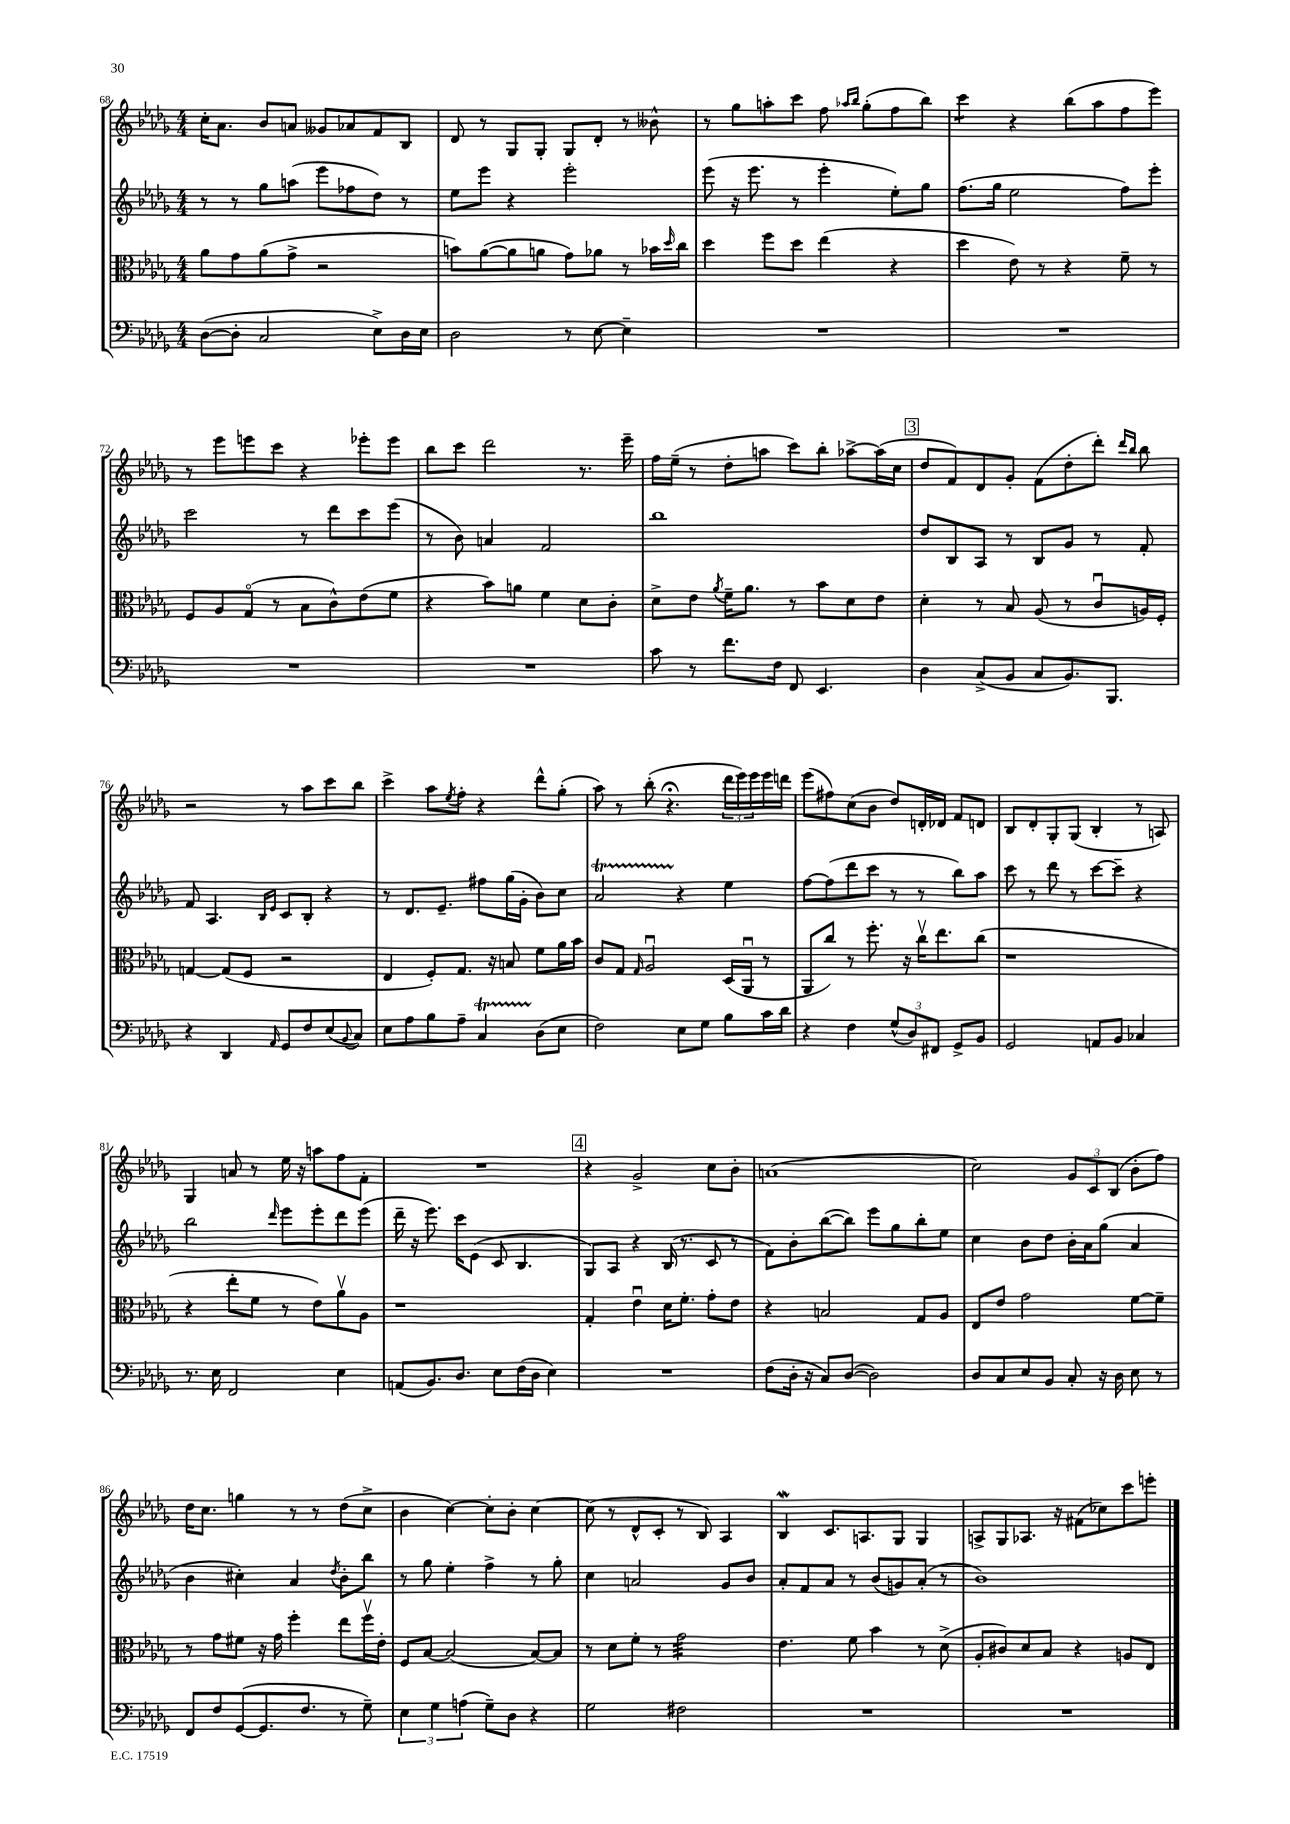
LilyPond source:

<<
\new StaffGroup <<
\new Staff = "s0" {
    \clef treble \key des \major \numericTimeSignature \time 4/4
    c''16-. aes'8. bes'8 a'8 geses'8 aes'8 f'8 bes8 |
    des'8 r8 ges8 ges8-. ges8 des'8-. r8 beses'8-^ |
    r8 ges''8 a''8-. c'''8 f''8 \grace { aes''16 bes''16 } ges''8-.( f''8 bes''8) |
    c'''4:8 r4 bes''8( aes''8 f''8 ees'''8) |
    r8 ees'''8 e'''8 c'''8 r4 ees'''8-. ees'''8 |
    bes''8 c'''8 des'''2 r8. ees'''16-- |
    f''16 ees''16--( r8 des''8-. a''8 c'''8) bes''8-. aes''8~-> aes''16( c''16 |
    \mark \markup { \box "3" } des''8 f'8) des'8 ges'8-. f'8( des''8-. des'''8-.) \grace { des'''16 bes''16 } bes''8 |
    r2 r8 aes''8 c'''8 bes''8 |
    c'''4-> aes''8 \acciaccatura { ees''8 } f''8-. r4 des'''8-^ ges''8-.( |
    aes''8) r8 bes''8-.( r4.\fermata \tuplet 3/2 { des'''16 ees'''16) ees'''16 } ees'''16 d'''16 |
    ees'''8( fis''8) c''8( bes'8 des''8) d'16-. des'16 f'8 d'8 |
    bes8 des'8-. ges8-. ges8( bes4-. r8 a8) |
    ges4 a'8 r8 ees''16 r16 a''8 f''8 f'8-. |
    R1 |
    \mark \markup { \box "4" } r4 ges'2-> c''8 bes'8-. |
    a'1( |
    c''2) \tuplet 3/2 { ges'8 c'8 bes8( } bes'8-. f''8) |
    des''16 c''8. g''4 r8 r8 des''8( c''8-> |
    bes'4 c''4~) c''8-. bes'8-. c''4~ |
    c''8( r8 des'8-^ c'8-. r8 bes8) aes4 |
    bes4\mordent c'8. a8. ges8 ges4 |
    a8-> ges8 aes8. r16 fis'8( ces''8) c'''8 e'''8-. \bar "|." |
}
\new Staff = "s1" {
    \clef treble \key des \major \numericTimeSignature \time 4/4
    r8 r8 ges''8 a''8( ees'''8 fes''8 des''8) r8 |
    ees''8 ees'''8 r4 ees'''2-. |
    ees'''8( r16 ees'''8. r8 ees'''4-. ees''8-.) ges''8 |
    f''8.( ges''16 ees''2 f''8) ees'''8-. |
    c'''2 r8 des'''8 c'''8 ees'''8( |
    r8 bes'8) a'4 f'2 |
    bes''1 |
    \mark \markup { \box "3" } des''8 bes8 aes8 r8 bes8 ges'8 r8 f'8-. |
    f'8 aes4. \grace { bes16 ees'16 } c'8 bes8-. r4 |
    r8 des'8. ees'8.-- fis''8 ges''16( ges'16-. bes'8) c''8 |
    aes'2\startTrillSpan r4\stopTrillSpan ees''4 |
    f''8~ f''8( des'''8 c'''8 r8 r8 bes''8) aes''8 |
    c'''8 r8 des'''8 r8 c'''8~ c'''8-- r4 |
    bes''2 \grace { des'''16 } ees'''8 ees'''8-. des'''8 ees'''8( |
    des'''16-- r16 ees'''8.) c'''16 ees'8( c'8 bes4. |
    \mark \markup { \box "4" } ges8) aes8 r4 bes16( r8. c'8 r8 |
    f'8) bes'8-. bes''8~( bes''8) ees'''8 ges''8 bes''8-. ees''8 |
    c''4 bes'8 des''8 bes'16-. aes'16 ges''8( aes'4 |
    bes'4 cis''4-.) aes'4 \acciaccatura { des''8 } bes'8-. bes''8 |
    r8 ges''8 ees''4-. f''4-> r8 ges''8-. |
    c''4 a'2 ges'8 bes'8 |
    aes'8-. f'8 aes'8 r8 bes'8( g'8) aes'8-.( r8 |
    bes'1) \bar "|." |
}
\new Staff = "s2" {
    \clef alto \key des \major \numericTimeSignature \time 4/4
    aes'8 ges'8 aes'8( ges'8-> r2 |
    b'8) aes'8~( aes'8 a'8 ges'8) aes'8 r8 bes'16 \grace { des''16 } c''16 |
    des''4 f''8 des''8 ees''4( r4 |
    des''4 ees'8) r8 r4 f'8-- r8 |
    f8 aes8 ges8\flageolet( r8 bes8 c'8-^) ees'8( f'8 |
    r4 bes'8) a'8 f'4 des'8 c'8-. |
    des'8-> ees'8 \acciaccatura { aes'8 } f'16-- aes'8. r8 bes'8 des'8 ees'8 |
    \mark \markup { \box "3" } des'4-. r8 bes8 aes8( r8 c'8\downbow a16) f16-. |
    g4~ g8( f8 r2 |
    ees4 f8-.) ges8. r16 b8 f'8 aes'16 bes'16 |
    c'8 ges8 \grace { ges16 } aes2\downbow des16( aes,16\downbow r8 |
    aes,8 c''8) r8 f''8.-. r16 c''16\upbow ees''8. c''8( |
    r1 |
    r4 ees''8-. f'8 r8 ees'8) aes'8\upbow aes8 |
    r1 |
    \mark \markup { \box "4" } ges4-. ees'4\downbow des'16 f'8.-. ges'8-. ees'8 |
    r4 b2 ges8 aes8 |
    ees8 ees'8 ges'2 f'8~ f'8-- |
    r8 ges'8 fis'8 r16 ges'16 f''4-. ees''8 f''16\upbow ees'16-. |
    f8 bes8~ bes2( bes8~) bes8 |
    r8 des'8 f'8-. r8 ges'2:32 |
    ees'4. f'8 bes'4 r8 des'8->( |
    aes8-. cis'8) des'8 bes8 r4 a8 ees8 \bar "|." |
}
\new Staff = "s3" {
    \clef bass \key des \major \numericTimeSignature \time 4/4
    des8~( des8-. c2 ees8->) des16 ees16 |
    des2 r8 ees8~ ees4-- |
    R1 |
    R1 |
    R1 |
    R1 |
    c'8 r8 f'8. f16 f,8 ees,4. |
    \mark \markup { \box "3" } des4 c8->( bes,8 c8 bes,8.) bes,,8. |
    r4 des,4 \grace { aes,16 } ges,8 f8 ees8( \appoggiatura { bes,8 } c8) |
    ees8 aes8 bes8 aes8-- c4\startTrillSpan des8\stopTrillSpan( ees8 |
    f2) ees8 ges8 bes8 c'16 des'16 |
    r4 f4 \tuplet 3/2 { ges8-^( des8) fis,8 } ges,8-> bes,8 |
    ges,2 a,8 bes,8 ces4 |
    r8. ees16 f,2 ees4 |
    a,8( bes,8.) des8. ees8 f16( des16 ees4) |
    \mark \markup { \box "4" } R1 |
    f8( des16-. r16 c8) des8~( des2) |
    des8 c8 ees8 bes,8 c8-. r16 des16 ees8 r8 |
    f,8 f8 ges,8~( ges,8. f8. r8 ges8--) |
    \tuplet 3/2 { ees4 ges4 a4( } ges8--) des8 r4 |
    ges2 fis2 |
    R1 |
    R1 \bar "|." |
}
>>
>>
\layout { \context { \Score currentBarNumber = #68 } }
